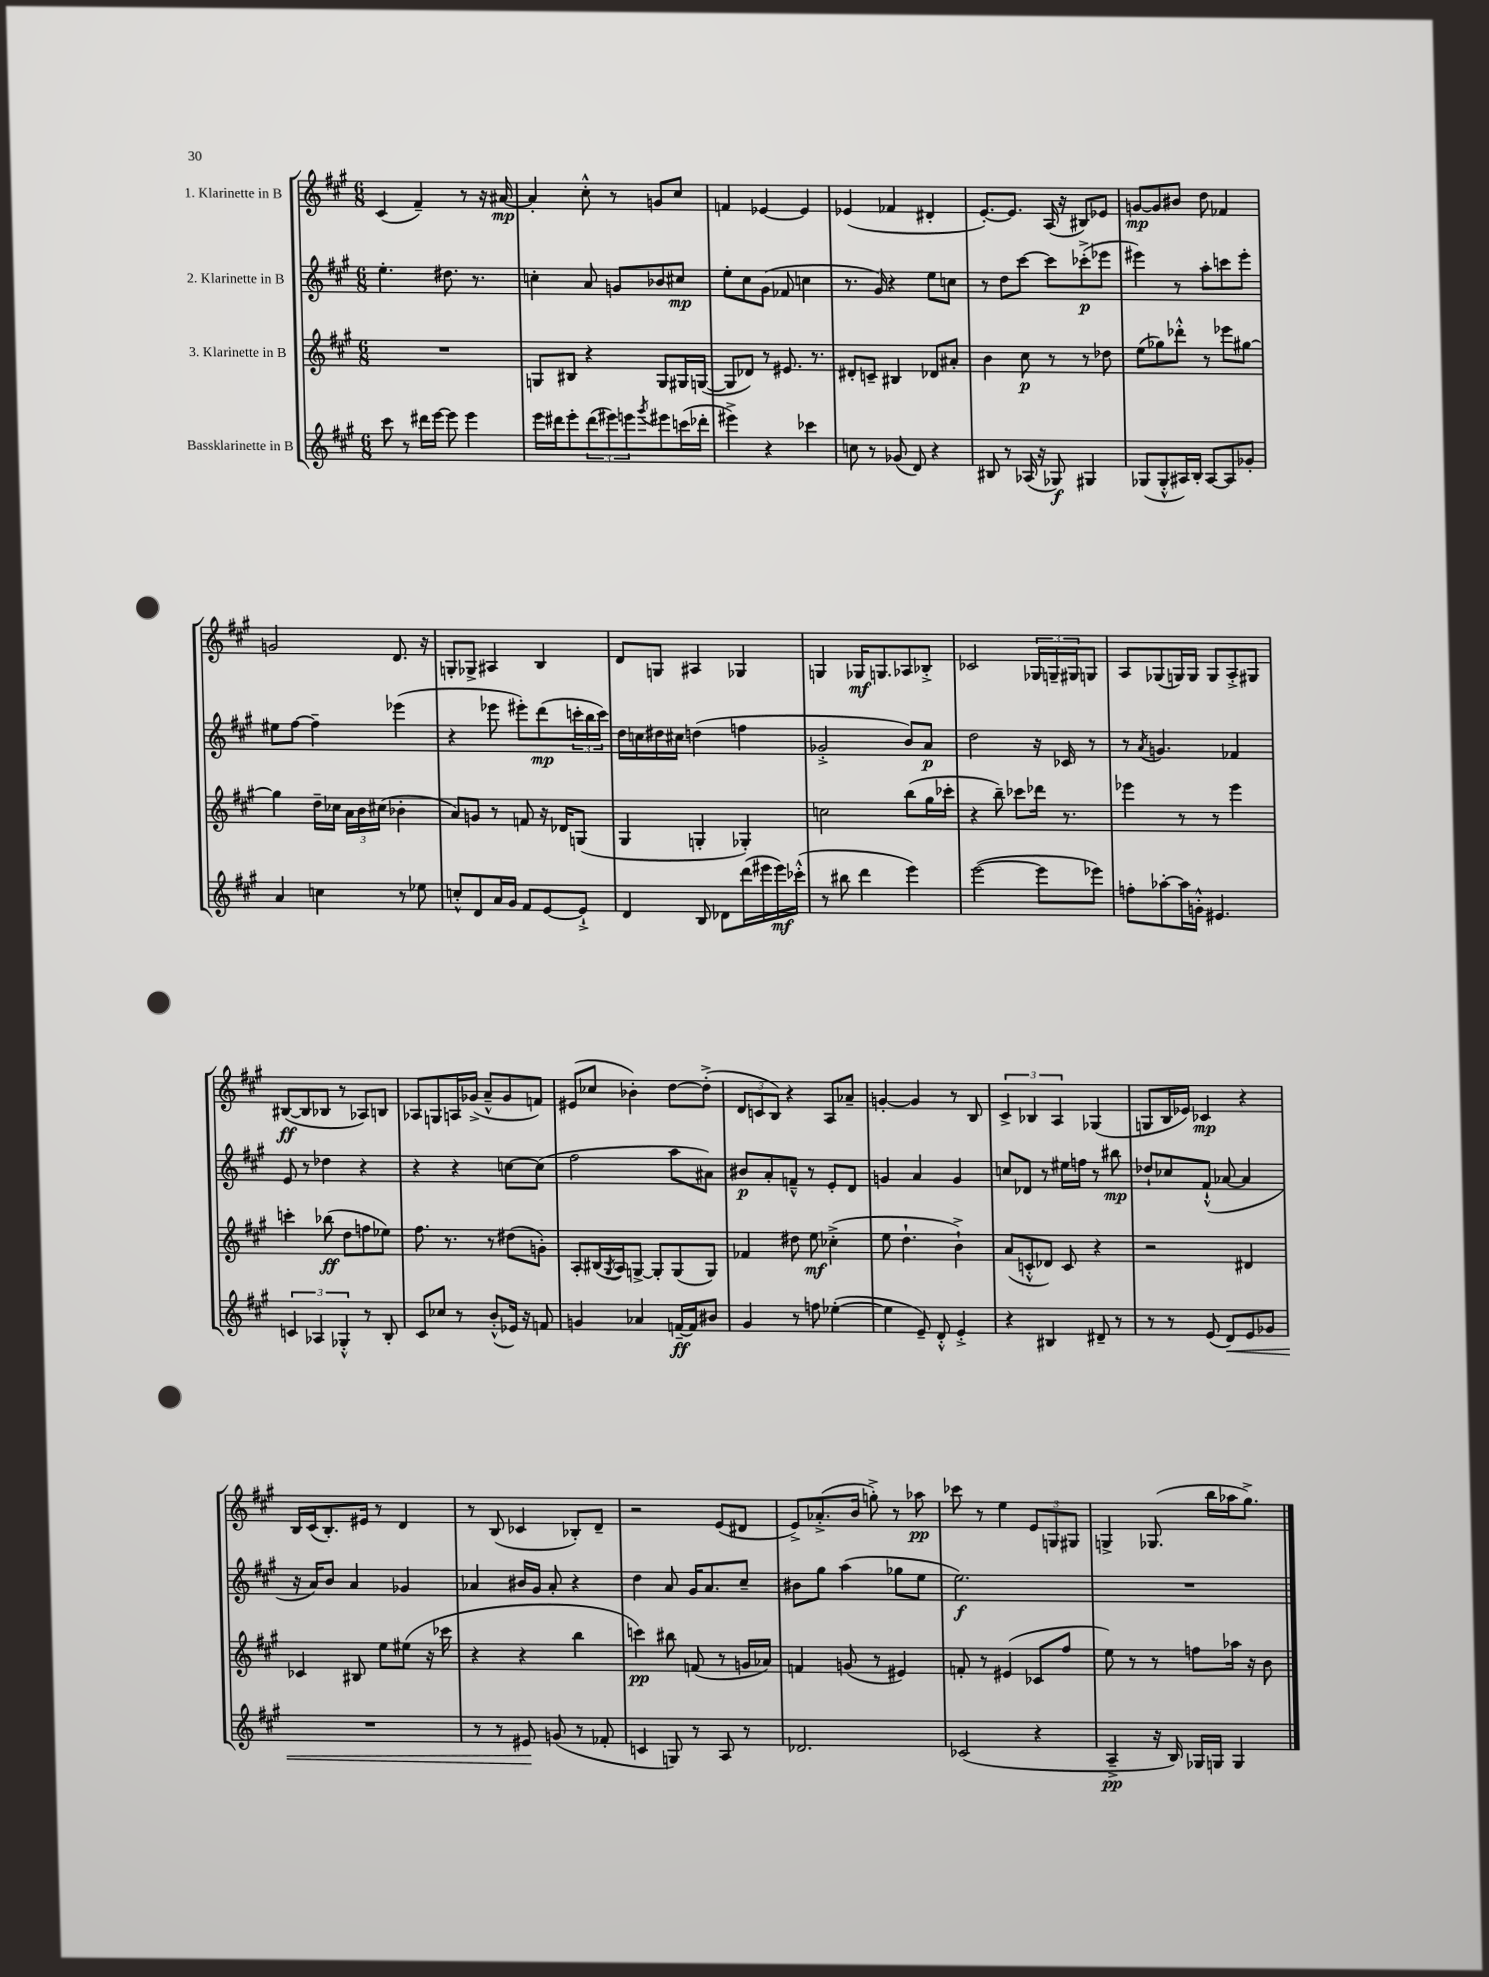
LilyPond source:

<<
\new StaffGroup <<
\new Staff = "s0" \with { instrumentName = "1. Klarinette in B" } {
    \clef treble \key a \major \numericTimeSignature \time 6/8
    cis'4( fis'4--) r8 r16 ais'16~\mp |
    ais'4-. cis''8-.-^ r8 g'8 cis''8 |
    f'4 ees'4~ ees'4 |
    ees'4( fes'4 dis'4-. |
    e'8.~-.) e'8. a16( r16 bis8) ees'8 |
    g'8~\mp g'8 bis'8 d''8 fes'4 |
    g'2 d'8. r16 |
    g8-. ges8-> ais4 b4 |
    d'8 g8 ais4 ges4 |
    g4 ges16\mf g8. aes8 bes8-.-> |
    ces'2 \tuplet 3/2 { ges16 g16-- gis16 } g8 |
    a8 ges8( g16) g16 g8 a8-.-> gis8 |
    bis8~\ff( bis8 bes8 r8 aes8) b8 |
    aes8 g8 a16 ges'16->( a'8---^ ges'8 f'8) |
    eis'8( ces''8 bes'4-.) d''8~ d''8-.->( |
    \tuplet 3/2 { d'8 c'8 b8) } r4 a8 aes'8-- |
    g'4~-. g'4 r8 b8 |
    \tuplet 3/2 { cis'4-> bes4 a4 } ges4( |
    g8 b16 ees'16) ces'4\mp r4 |
    b16 cis'16( b8.-.) eis'16 r8 d'4 |
    r8 b8( ces'4 bes8-.) d'8-- |
    r2 e'8( dis'8 |
    e'8->) aes'8.-.->( b'16 g''8-.->) r8 aes''8\pp |
    ces'''8 r8 e''4 \tuplet 3/2 { e'8 g8 gis8 } |
    g4-> ges8.( b''16 aes''16 gis''8.->) \bar "|." |
}
\new Staff = "s1" \with { instrumentName = "2. Klarinette in B" } {
    \clef treble \key a \major \numericTimeSignature \time 6/8
    e''4.-. dis''8. r8. |
    c''4-. a'8 g'8 bes'8 cis''8\mp |
    e''8-. cis''8 gis'8( fes'8 c''4 |
    r8. gis'16) r4 e''8 c''8 |
    r8 d''8 cis'''8~ cis'''8 ces'''8-.->\p( ees'''8 |
    eis'''4) r8 a''8-. c'''8 eis'''8-. |
    eis''8 fis''8~ fis''4-- ees'''4( |
    r4 ees'''8 eis'''8-.) d'''8\mp( \tuplet 3/2 { c'''16-. b''16 c'''16) } |
    d''16 c''16 dis''16 cis''16 d''4( f''4 |
    ges'2-.-> b'8) a'8\p |
    d''2 r16 ces'16 r8 |
    r8 \acciaccatura { a'8 } g'4. fes'4 |
    e'8 r8 des''4 r4 |
    r4 r4 c''8~ c''8( |
    fis''2 a''8 ais'8) |
    bis'8\p a'8-. f'8---^ r8 e'8-. d'8 |
    g'4 a'4 g'4 |
    c''8 des'8 r8 eis''16 f''16 r8 bis''8\mp |
    des''8-! ces''8 fis'8-!-^( aes'8~ aes'4 |
    r16 a'16) b'8 a'4 ges'4 |
    aes'4 bis'16 gis'16 aes'8-. r4 |
    d''4 a'8 gis'16 a'8. cis''8-- |
    bis'8 gis''8 a''4( ges''8 e''8 |
    e''2.\f) |
    R2. \bar "|." |
}
\new Staff = "s2" \with { instrumentName = "3. Klarinette in B" } {
    \clef treble \key a \major \numericTimeSignature \time 6/8
    R2. |
    g8 bis8 r4 g8 gis16 g16~( |
    g8 des'8) r8 eis'8. r8. |
    dis'8-. c'8-- bis4 des'8 ais'8-. |
    b'4 cis''8\p r8 r8 des''8 |
    e''8( ges''8) des'''8-.-^ r8 ees'''8 gis''8~ |
    gis''4 d''16-- ces''16 \tuplet 3/2 { a'16 b'16 cis''16( } bes'4-. |
    a'8) g'8 r8 f'8 r16 des'16 g8( |
    gis4 g4-. ges4-.) |
    c''2 b''8( gis''16 ces'''16-. |
    r4 b''8--) ces'''8 des'''16 r8. |
    ees'''4 r8 r8 ees'''4 |
    c'''4-. bes''8\ff( d''8 f''8 ees''8) |
    fis''8. r8. r8 dis''8( g'8-.) |
    a8-. bis16( \acciaccatura { gis8 } a16) g8~-> g8-. g8( g8) |
    fes'4 dis''8 e''8\mf ces''4-.->( |
    e''8 d''4.-! b'4-!->) |
    a'8( c'8-.-^ des'8) c'8 r4 |
    r2 dis'4 |
    ces'4 bis8 e''8 eis''8( r16 ces'''16 |
    r4 r4 b''4 |
    c'''4\pp) bis''8 f'8( r8 g'16 aes'16) |
    f'4 g'8( r8 eis'4) |
    f'8-. r8 eis'4( ces'8 fis''8 |
    e''8) r8 r8 f''8 aes''16 r16 b'8 \bar "|." |
}
\new Staff = "s3" \with { instrumentName = "Bassklarinette in B" } {
    \clef treble \key a \major \numericTimeSignature \time 6/8
    cis'''8 r8 dis'''16 e'''16~ e'''8 e'''4 |
    e'''16 dis'''16 e'''8-. \tuplet 3/2 { dis'''8( eis'''8) e'''8 } \acciaccatura { gis'''8 } eis'''8 c'''16( des'''16-. |
    eis'''4->) r4 ces'''4 |
    c''8 r8 ges'8( d'8) r4 |
    bis8 r8 aes16( r16 ges8\f) gis4 |
    ges8( ges8-.-^ ais16) b16-. ais8~ ais8 ges'8-. |
    a'4 c''4 r8 ees''8 |
    c''8-.-^ d'8 a'16 gis'16 fis'8 e'8~ e'8-!-> |
    d'4 b8 des'8 d'''16( eis'''16 eis'''16\mf) ces'''16-.-^( |
    r8 bis''8 d'''4 e'''4) |
    e'''2~( e'''8 ees'''8) |
    f''8-. aes''8~-. aes''16 g'16-.-^ eis'4. |
    \tuplet 3/2 { c'4 aes4 ges4-.-^ } r8 b8-. |
    cis'8 ces''8 r8 b'8-.-^( ees'16) r16 f'8 |
    g'4 aes'4 f'16~--\ff f'16 bis'8 |
    gis'4 r8 f''8 ees''4~-.( |
    ees''4 e'8--) d'8-.-^ e'4-.-> |
    r4 bis4 dis'8-- r8 |
    r8 r8 e'8( d'8\<) e'8 ges'8 |
    R2. |
    r8 r8 eis'8\! g'8( r8 fes'8-. |
    c'4 g8) r8 a8 r8 |
    des'2. |
    ces'2( r4 |
    a4--->\pp r16 b16) ges16 g16 g4 \bar "|." |
}
>>
>>
\layout { \context { \Score \remove "Bar_number_engraver" } }
